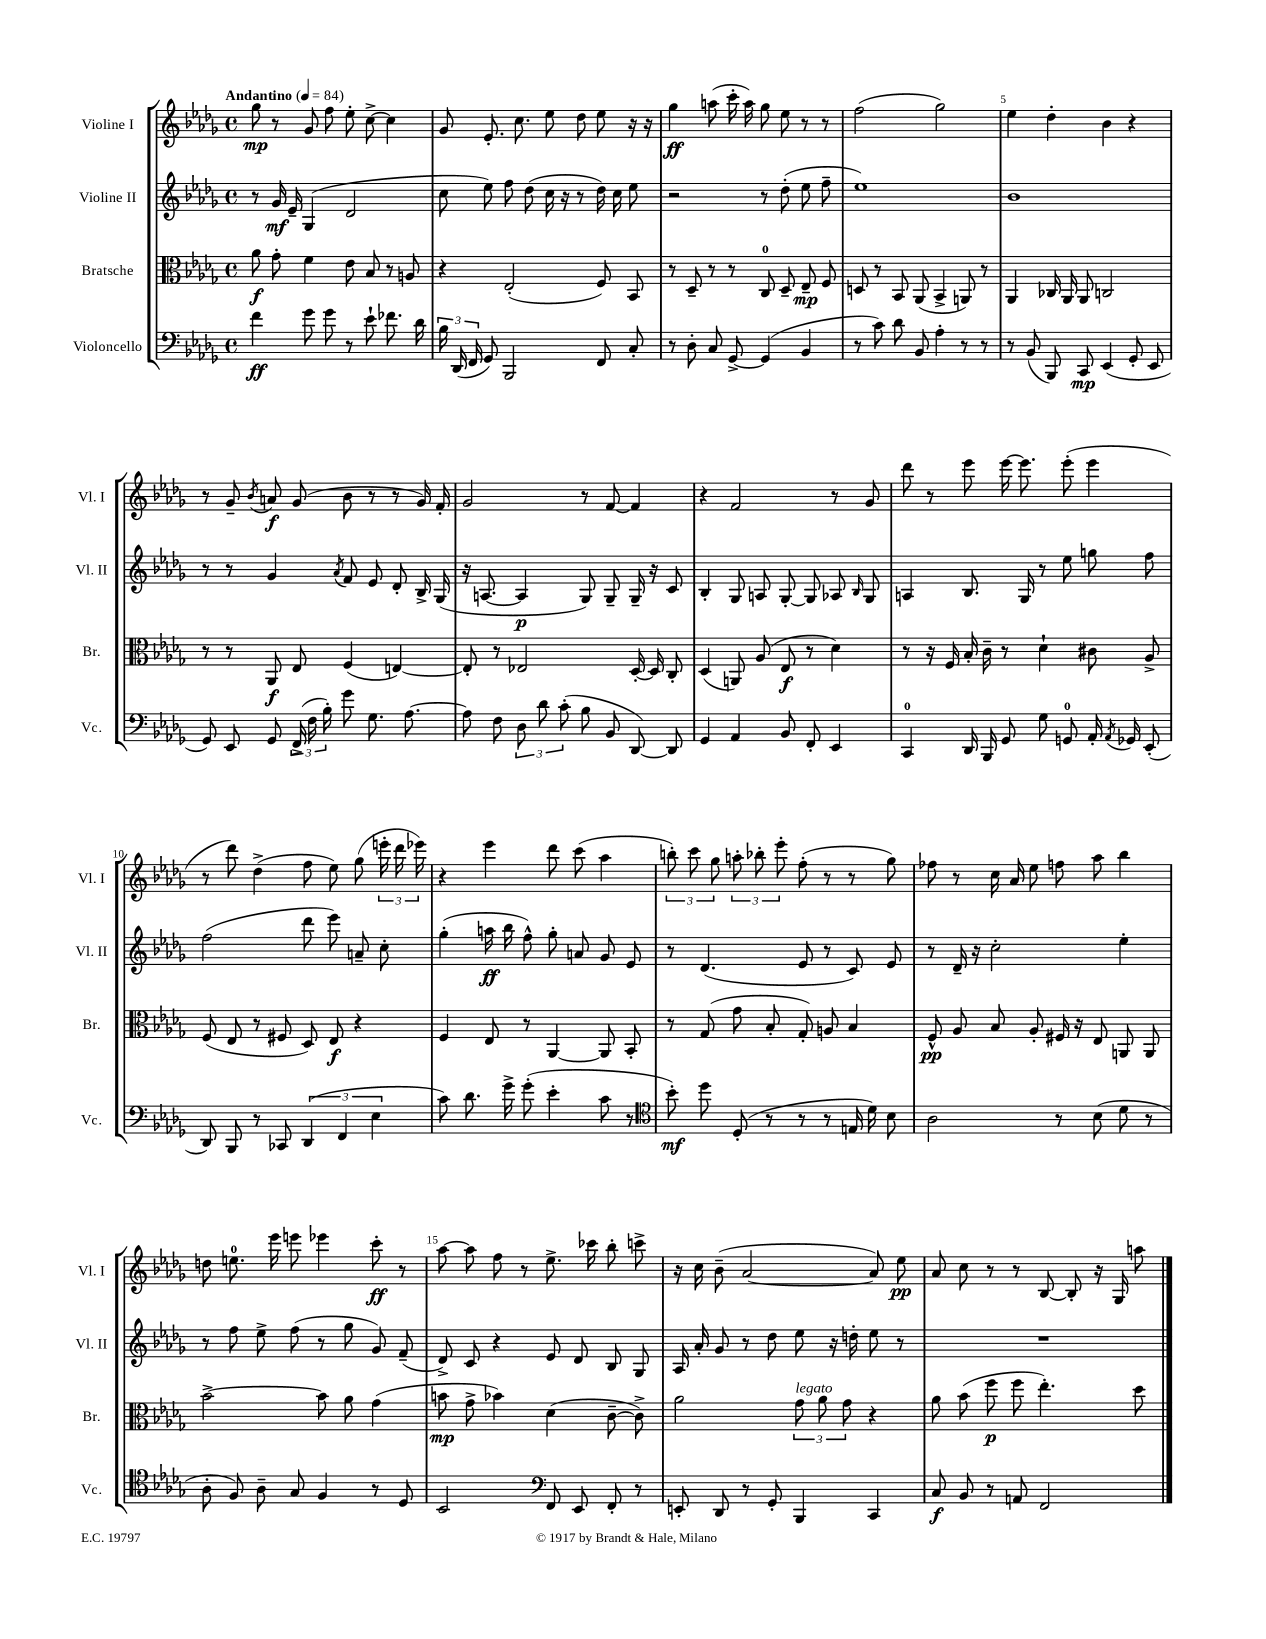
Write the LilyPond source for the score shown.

<<
\new StaffGroup <<
\new Staff = "s0" \with { instrumentName = "Violine I" shortInstrumentName = "Vl. I" } {
    \clef treble \key des \major \defaultTimeSignature \time 4/4 \tempo "Andantino" 4 = 84
    \autoBeamOff ges''8\mp r8 ges'8 f''8 ees''8-. c''8~-> c''4 |
    ges'8 ees'8.-. c''8. ees''8 des''8 ees''8 r16 r16 |
    ges''4\ff a''8( c'''16-. a''16) ges''8 ees''8 r8 r8 |
    f''2( ges''2) |
    ees''4 des''4-. bes'4 r4 |
    r8 ges'8-- \acciaccatura { bes'8 } a'8\f ges'8( bes'8 r8 r8 ges'16) f'16-. |
    ges'2 r8 f'8~ f'4 |
    r4 f'2 r8 ges'8 |
    des'''8 r8 ees'''8 ees'''16~ ees'''8. ees'''8-.( ees'''4 |
    r8 des'''8) des''4->( f''8 ees''8) ges''8( \tuplet 3/2 { e'''16-. des'''16 ees'''16) } |
    r4 ees'''4 des'''8 c'''8( aes''4 |
    \tuplet 3/2 { b''8-.) c'''8 ges''8 } \tuplet 3/2 { a''8-. bes''8-. ees'''8-. } f''8-.( r8 r8 ges''8) |
    fes''8 r8 c''16 aes'16 ees''8 f''8 aes''8 bes''4 |
    d''8 e''8.-0 ees'''16 e'''8 ees'''4 c'''8-.\ff r8 |
    aes''8~ aes''8 f''8 r8 ees''8.-> ces'''16 bes''8-. c'''8-> |
    r16 c''16 bes'8--( aes'2~ aes'8) ees''8\pp |
    aes'8 c''8 r8 r8 bes8~ bes8-. r16 ges16 a''8 \bar "|." |
}
\new Staff = "s1" \with { instrumentName = "Violine II" shortInstrumentName = "Vl. II" } {
    \clef treble \key des \major \defaultTimeSignature \time 4/4
    \autoBeamOff r8 ges'16\mf ees'16-- ges4( des'2 |
    c''8 ees''8) f''8 des''8( c''16 r16 r8 des''16) c''16 ees''8 |
    r2 r8 des''8-.( ees''8 f''8-- |
    ees''1) |
    bes'1 |
    r8 r8 ges'4 \acciaccatura { aes'8 } f'8 ees'8 des'8-. bes16-> ges16( |
    r16 a8.~ a4\p ges8) ges8-- ges16-- r16 c'8 |
    bes4-. ges8 a8 ges8~-. ges8 aes8 \grace { bes16 } ges8 |
    a4 bes8. ges16 r8 ees''8 g''8 f''8 |
    f''2( des'''8 ees'''8) a'8-- c''8-. |
    ges''4-.( a''16\ff bes''16 f''8-^) ges''8-. a'8 ges'8 ees'8 |
    r8 des'4.( ees'8 r8 c'8) ees'8 |
    r8 des'16-- r16 c''2-. ees''4-. |
    r8 f''8 ees''8-> f''8( r8 ges''8 ges'8) f'8--( |
    des'8->) c'8 r4 ees'8 des'8 bes8 ges8 |
    aes16 aes'16-. ges'8 r8 des''8 ees''8 r16 d''16-. ees''8 r8 |
    R1 \bar "|." |
}
\new Staff = "s2" \with { instrumentName = "Bratsche" shortInstrumentName = "Br." } {
    \clef alto \key des \major \defaultTimeSignature \time 4/4
    \autoBeamOff aes'8\f ges'8-. f'4 ees'8 bes8 r8 a8 |
    r4 ees2-.( f8) bes,8 |
    r8 des8-- r8 r8 c8-0 des8-- ees8--\mp f8 |
    d8 r8 bes,8 aes,8( bes,4-> a,8) r8 |
    aes,4 ces16 aes,16 aes,8 c2 |
    r8 r8 aes,8\f ees8 f4( e4~) |
    e8-. r8 ees2 des16~-. des16 c8-. |
    des4( a,8) aes8( ees8\f r8 des'4) |
    r8 r16 f16 bes16-. c'16-- r8 des'4-! cis'8 aes8-> |
    f8( ees8 r8 fis8 des8) ees8\f r4 |
    f4 ees8 r8 aes,4~ aes,8 bes,8-. |
    r8 ges8( ges'8 bes8-. ges8-.) a8 bes4 |
    f8-^\pp aes8 bes8 aes8-. fis16 r16 ees8 a,8 a,8 |
    bes'2~-> bes'8 aes'8 ges'4( |
    b'8\mp ges'8-> bes'4) des'4( c'8~-- c'8->) |
    aes'2 \tuplet 3/2 { ges'8^\markup { \italic "legato" } aes'8 ges'8 } r4 |
    aes'8 bes'8( f''8\p f''8 ees''4.-.) des''8 \bar "|." |
}
\new Staff = "s3" \with { instrumentName = "Violoncello" shortInstrumentName = "Vc." } {
    \clef bass \key des \major \defaultTimeSignature \time 4/4
    \autoBeamOff f'4\ff ges'8 ges'8 r8 ees'8-! fes'8. des'16 |
    \tuplet 3/2 { bes16 des,16( f,16 } ges,8) bes,,2 f,8 c8-. |
    r8 des8-. c8 ges,8~-> ges,4( bes,4 |
    r8 c'8) des'8 bes,8 aes4-. r8 r8 |
    r8 bes,8( bes,,8) c,8\mp ees,4( ges,8-. ees,8 |
    ges,8) ees,8 ges,8 \tuplet 3/2 { f,16->( f16 bes16-.) } ges'8 ges8. aes8.~ |
    aes8 f8 \tuplet 3/2 { des8 des'8 c'8-.( } bes8 bes,8 des,8~) des,8 |
    ges,4 aes,4 bes,8 f,8-. ees,4 |
    c,4-0 des,16 bes,,16 ges,8 ges8 g,8-0 aes,16-. \acciaccatura { aes,8 } ges,16 ees,8-.( |
    des,8) bes,,8 r8 ces,8 \tuplet 3/2 { des,4( f,4 ees4 } |
    c'8) des'8. ges'16-> ges'8-.( ees'4-. c'8 r8 |
    \clef tenor bes'8-.\mf) des''8 des8-.( r8 r8 r8 e16 des'16) bes8 |
    aes2 r8 bes8( des'8 r8 |
    aes8-. f8) aes8-- ges8 f4 r8 des8 |
    bes,2 \clef bass f,8 ees,8 f,8-. r8 |
    e,8-. des,8 r8 ges,8-. bes,,4 c,4 |
    c8\f bes,8 r8 a,8 f,2 \bar "|." |
}
>>
>>
\layout { \context { \Score \override BarNumber.break-visibility = ##(#f #t #t) barNumberVisibility = #(every-nth-bar-number-visible 5) } }
